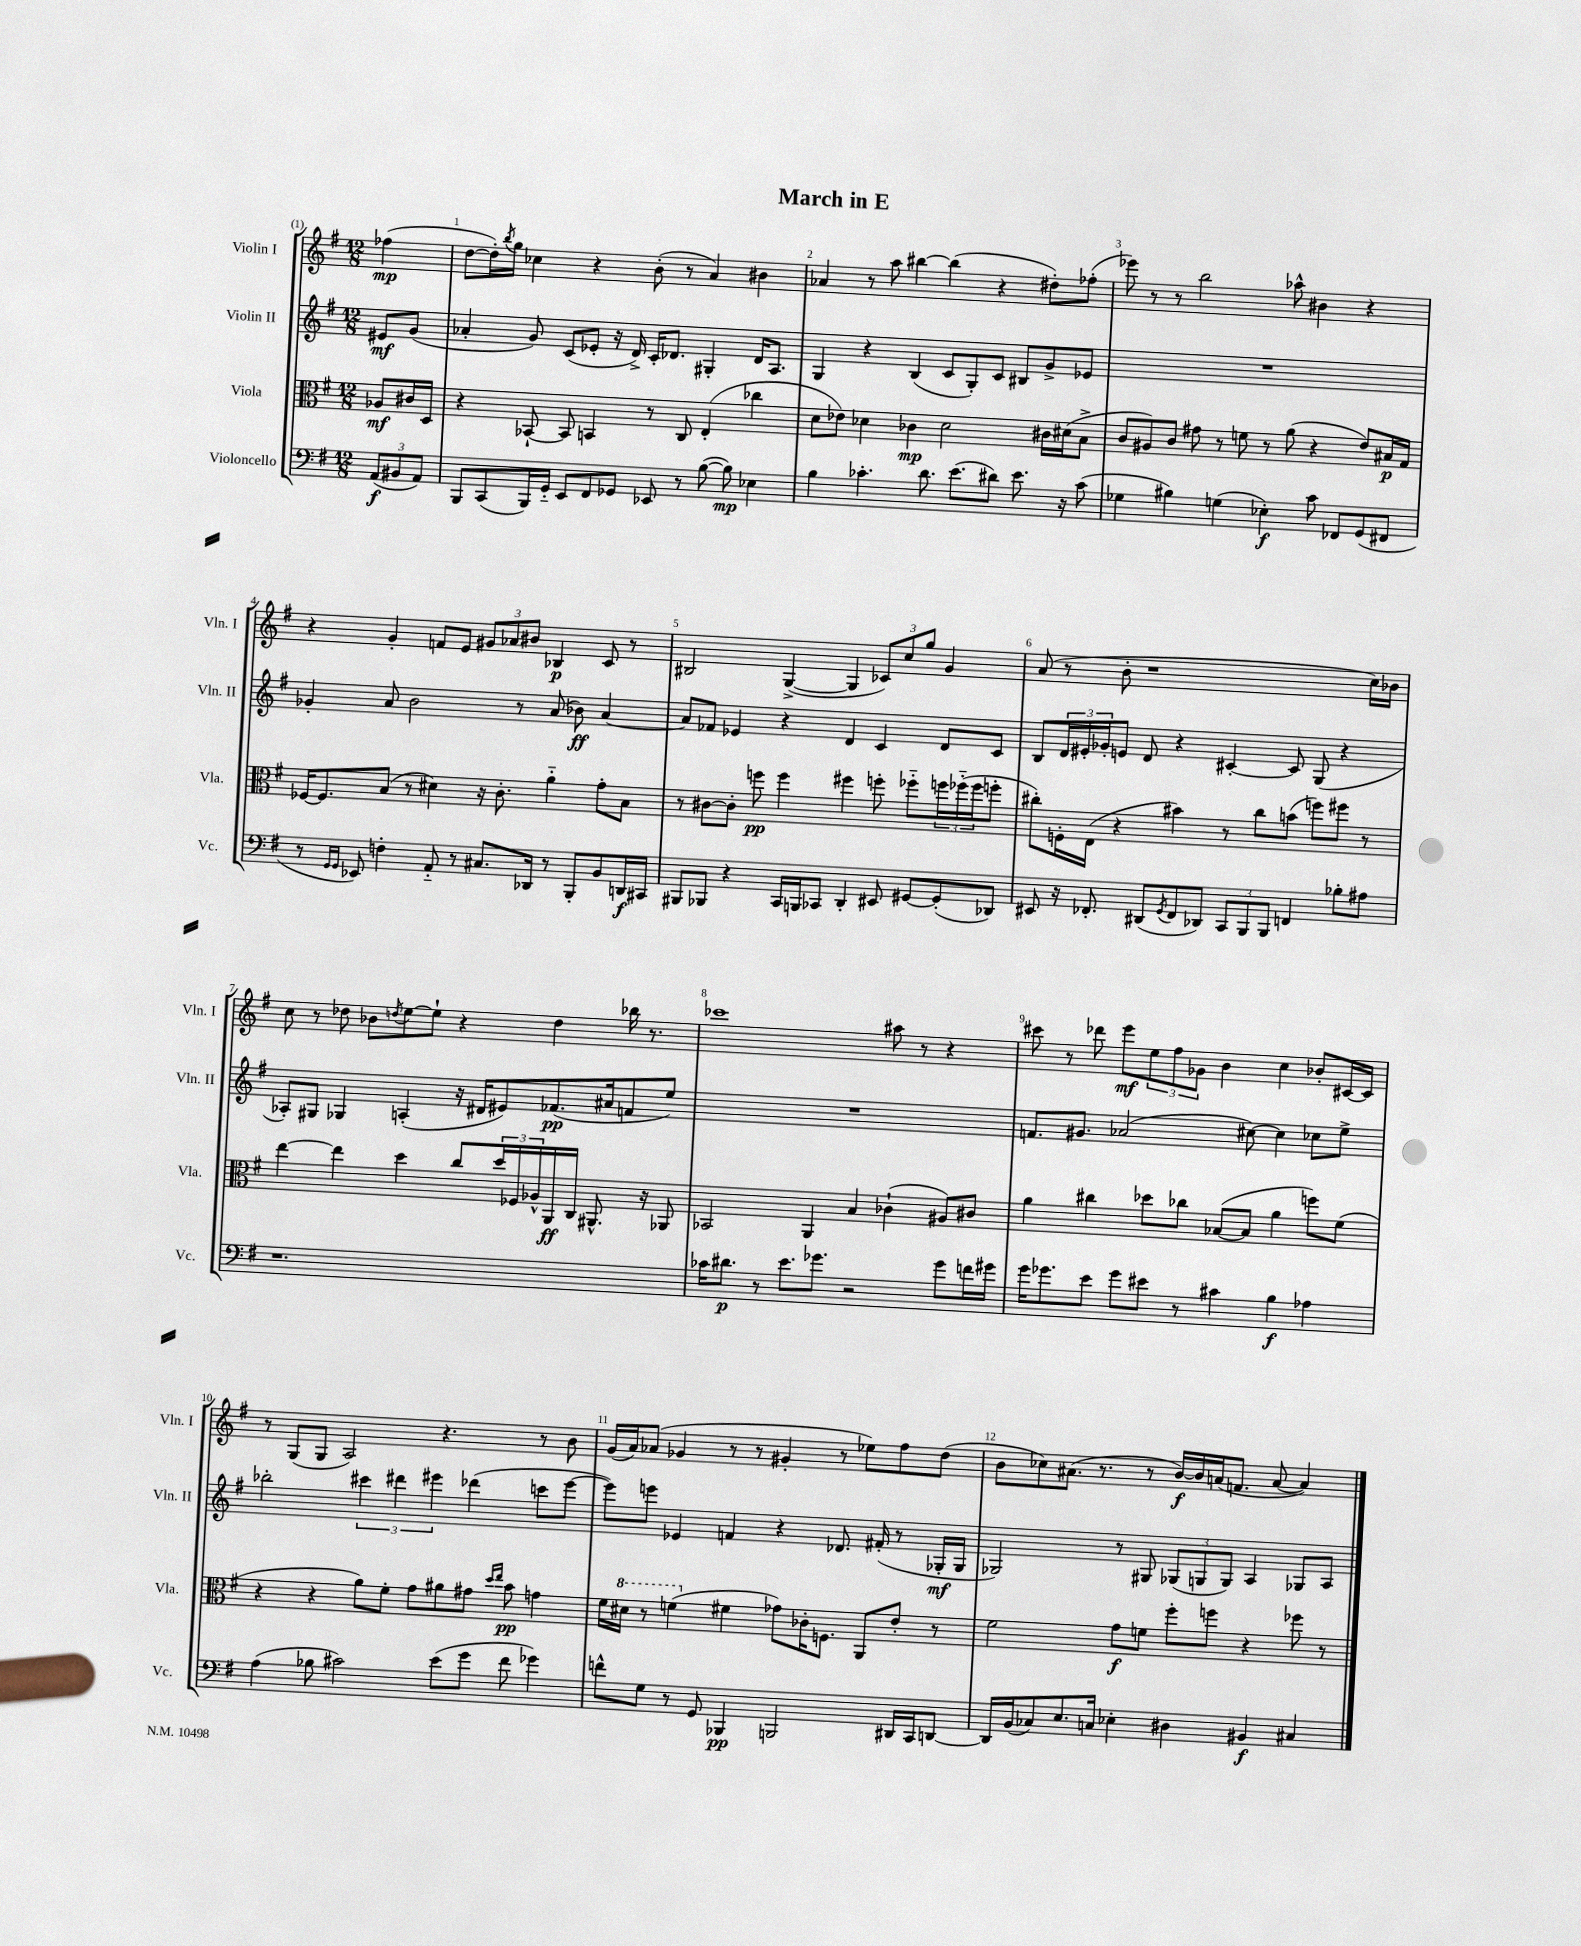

**kern	**kern	**kern	**kern
*staff4	*staff3	*staff2	*staff1
*clefF4	*clefC3	*clefG2	*clefG2
*k[f#]	*k[f#]	*k[f#]	*k[f#]
*M12/8	*M12/8	*M12/8	*M12/8
(12AA	8A-	8e#	(4ff-
12BB#	.	.	.
.	16c#	(8g	.
12AA)	.	.	.
.	16D	.	.
=	=	=	=
8BBB	4r	4a-'	[8dd
(8CC	.	.	16dd'])
.	.	.	8qbb
.	.	.	16gg
16BBB)	[8BB-`	8g)	4cc-
16GG'~	.	.	.
8EE	8BB-]	(8c	.
8FF#	4BB	8e-'	4r
8GG-	.	16r	.
.	.	16d^)	.
8EE-	8r	16c'	(8b'
.	.	8.d-	.
8r	8C	.	8r
([8B	(4E'	4G#'	4a)
8B])	.	.	.
4E-	4cc-	16d-	4b#
.	.	8.A	.
=	=	=	=
4B	8d	4G	4a-
.	8e-)	.	.
4.c-'	4d-	4r	8r
.	.	.	8aa
.	4c-	(4B	[4bb#
8.d	.	.	.
.	2d-	8c	(4bb#]
(8.e	.	.	.
.	.	8G')	.
8d#)	.	8c	4r
8.e	.	8B#	.
.	16c#	8g^	8dd#')
16r	(16d#	.	.
(8c-	8B^	8e-	(8ff-'
=	=	=	=
4G-	8c	1.r	8eee-)
.	8A#)	.	8r
4B#)	8c	.	8r
.	8g#	.	2bb
(4G	8r	.	.
.	8f	.	.
4E-')	8r	.	.
.	(8a	.	8aa-^^
8c	4r	.	4b#
8FF-	.	.	.
(8GG	8e)	.	4r
8FF#	16B#	.	.
.	16G	.	.
=	=	=	=
8r	[16F-	4g-'	4r
.	8.F-]	.	.
16qqGG	.	.	.
16qqGG	.	.	.
8EE-)	.	.	.
4F'	(8B	8a	4g'
.	8r	2b	.
8AA'~	4d#)	.	8f
8r	.	.	8e
8.C#	16r	.	12g#
.	8.c'	.	.
.	.	.	12a-
.	.	8r	.
.	.	.	12b#
16DD-	.	.	.
8r	4a'~	(8a	4B-
8BBB'	.	8b-)	.
8BB	8g'	[4a	8c
16DD	8B	.	8r
16CC#	.	.	.
=	=	=	=
8BBB#	8r	8a]	2B#
8BBB-	[8c#	8f-	.
4r	8c#']	4e-	.
.	8ff	.	.
16CC	4ff	4r	([4G^
16BBB	.	.	.
8CC-	.	.	.
4DD'	4ff#	4d	4G]
8EE#	8ff'	4c	12c-)
.	.	.	12cc
[8GG#	8ff-'~	.	.
.	.	.	12gg
(8GG#']	24ff	8d	4g
.	(24ff-'~	.	.
.	24ff-	.	.
8DD-)	8ff'	8c	.
=	=	=	=
8EE#	8cc#')	8B	(8a
16r	16F'	24d	8r
.	.	24e#'	.
8.FF-'	(16E	.	.
.	.	24g-'	.
.	4r	8e	8b'
(8DD#	.	8d	1r
8qGG	.	.	.
8FF-	4b#)	4r	.
8DD-)	.	.	.
12CC	8r	[4c#'	.
12BBB	.	.	.
.	8cc#	.	.
12BBB	.	.	.
4FF	(8b	8c#]	.
.	8ff)	(8G	.
8B-'	8ff#	4r	.
8A#	8r	.	16cc)
.	.	.	16b-
=	=	=	=
1.r	[4ee	8A-')	8cc
.	.	8G#	8r
.	4ee]	4G-	8dd-
.	.	.	8b-
.	.	.	8qdd
.	4dd	(4A'	[8ee
.	.	.	8ee`]
.	8cc	16r	4r
.	.	16d#	.
.	24dd	8e#)	.
.	24F-	.	.
.	24A-^^	.	.
.	16AA	(8.f-	4dd
.	16C	.	.
.	8.AA#^^	.	.
.	.	16a#	.
.	.	8f	16bb-
.	16r	.	8.r
.	8AA-	8ee)	.
=	=	=	=
16c-	2BB-	1.r	1ccc-
8.d#	.	.	.
8r	.	.	.
8.e	.	.	.
.	4AA	.	.
8.g-	.	.	.
2r	4B	.	.
.	(4c-`	.	8aa#
.	.	.	8r
8g-	8A#)	.	4r
16f	8c#	.	.
16g#	.	.	.
=	=	=	=
16g	4a	8.f	8ccc#
8.g-	.	.	.
.	.	.	8r
.	.	8.g#	.
8e	4cc#	.	8ddd-
8g-	.	(2a-	8eee
8e#	8dd-	.	12ee
.	.	.	12ff#
8r	8cc-	.	.
.	.	.	12g-
4c#	([8B-	.	4b
.	8B-]	[8cc#)	.
4B	4a	4cc#]	4cc
4A-	8ff)	8cc-	8b-'
.	(8f#	8ee^	[16c#
.	.	.	16c#]
=	=	=	=
(4A	4r	2bb-'	8r
.	.	.	(8G
8B-	4r	.	8G
2c#)	.	.	2A)
.	8a)	6ccc#	.
.	8f#'	.	.
.	.	6ddd#	.
.	8g	.	.
.	.	6eee#	.
(8e	8a#	.	4.r
8g	8g#	(4ddd-	.
.	16qqdd	.	.
.	16qqee	.	.
8f#	8b	.	.
4g-)	4g	8ccc	8r
.	.	[8eee#	8b
=	=	=	=
8f^^	16f#	8eee#])	(16g
.	16dd#	.	16a)
8G	8r	8eee	(8a-
8r	(4ff	4e-	4g-
8GG	.	.	.
4BBB-	4f#	4f	8r
.	.	.	8r
2BBB	8g-)	4r	4g#'
.	16c-'	.	.
.	8.F	.	.
.	.	8.d-	8r
.	8AA	.	8ee-)
.	.	(16f#'	.
16DD#	8e'	8r	8ff#
16CC	.	.	.
[8DD	8r	16G-'	(8dd
.	.	16G-	.
=	=	=	=
16DD]	2f#	2G-)	8b
(16BB	.	.	.
8C-)	.	.	8cc-)
8.E	.	.	(8.a#
16C	.	.	8.r
4E-'	8g	8r	.
.	8f	8G#	8r
4D#	8ff#'	(12G-	[16b)
.	.	.	16b]
.	.	12G	.
.	8ff	.	(16a
.	.	12G)	.
.	.	.	8.f
4BB#	4r	4A	.
.	.	.	[8a
4C#	8ff-	8G-	4a])
.	8r	8A	.
==	==	==	==
*-	*-	*-	*-
